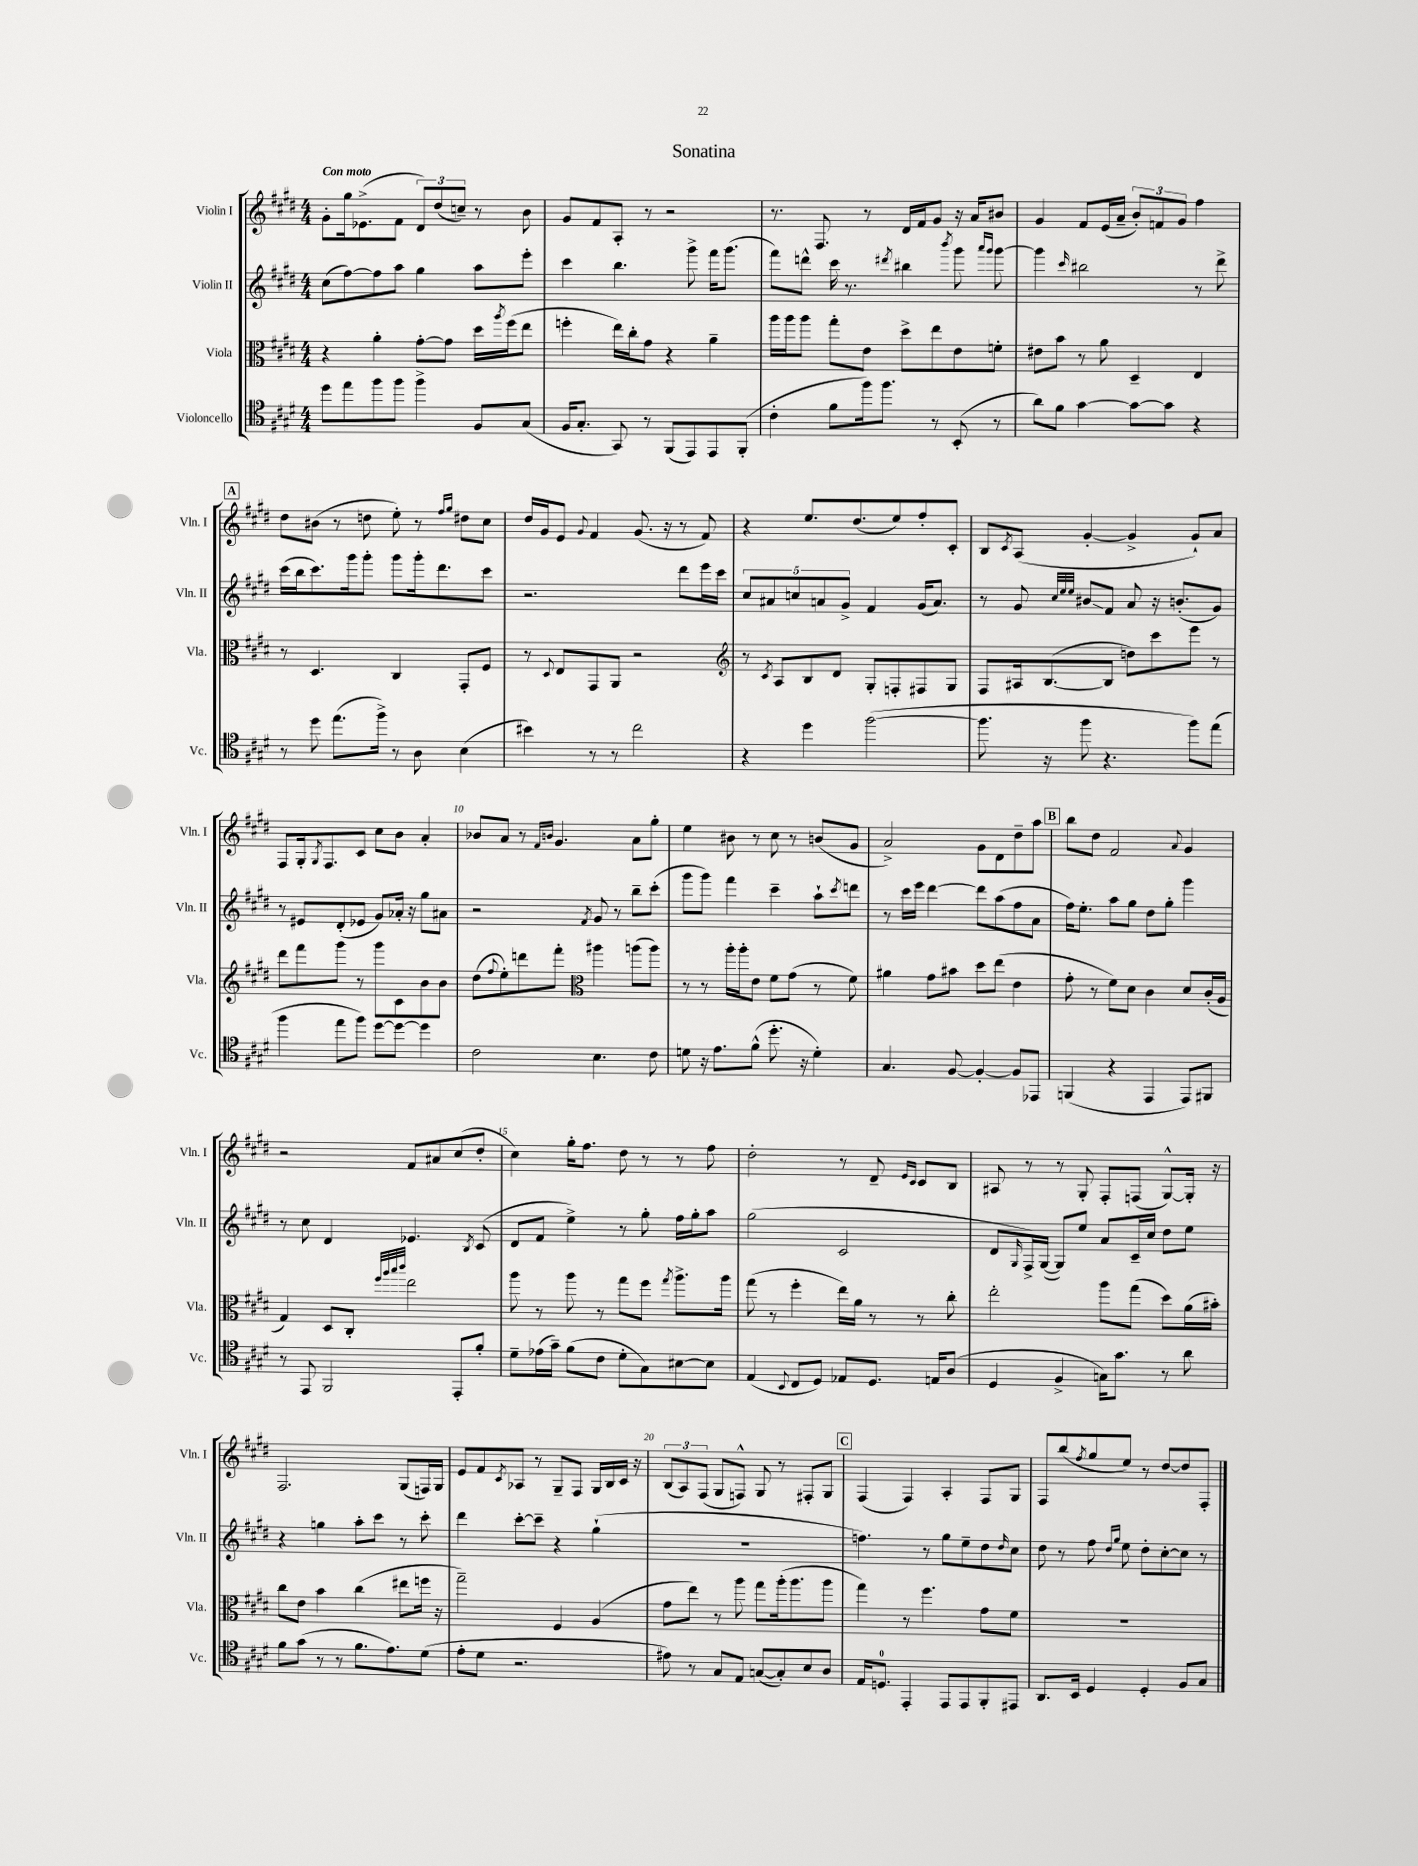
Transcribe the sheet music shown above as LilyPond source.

\header { title = "Sonatina" }
<<
\new StaffGroup <<
\new Staff = "s0" \with { instrumentName = "Violin I" shortInstrumentName = "Vln. I" } {
    \clef treble \key e \major \numericTimeSignature \time 4/4 \tempo "Con moto"
    gis'8-. gis''16 ees'8.->( fis'8 \tuplet 3/2 { dis'8) dis''8( c''8--) } r8 b'8 |
    gis'8 fis'8 a8-. r8 r2 |
    r8. fis8. r8 dis'16 fis'16 gis'8 r16 a'16 bis'8 |
    gis'4 fis'8 e'16( a'16-- \tuplet 3/2 { b'8-.) f'8 gis'8 } fis''4 |
    \mark \markup { \box "A" } dis''8 bis'8( r8 d''8 e''8-.) r8 \grace { fis''16 gis''16 } dis''8 cis''8 |
    dis''16 gis'16 e'8 \appoggiatura { gis'8 } fis'4 gis'8.( r16 r8 fis'8) |
    r4 e''8. dis''8.( e''8) fis''8-. cis'8-. |
    b8 \acciaccatura { cis'8 } a8( gis'4~-. gis'4-> gis'8-!) a'8 |
    fis8 gis16-. \acciaccatura { gis8 } fis8. cis'8 cis''8 b'8 a'4-. |
    bes'8 a'8 r8 \grace { fis'16 b'16 } gis'4. a'8 gis''8-. |
    e''4 bis'8 r8 cis''8 r8 b'8( gis'8 |
    a'2->) gis'8 dis'8 dis''8-- a''8 |
    \mark \markup { \box "B" } b''8 dis''8 fis'2 \appoggiatura { a'8 } gis'4 |
    r2 fis'8 ais'8 cis''8( dis''8-. |
    cis''4) gis''16-. fis''8. dis''8 r8 r8 fis''8 |
    dis''2-. r8 dis'8-- \grace { e'16 cis'16 } cis'8 b8 |
    ais8 r8 r8 gis8-. fis8-. f8( gis8~-^) gis16-. r16 |
    fis2. gis8( f16) gis16 |
    e'8 fis'8 \acciaccatura { cis'8 } aes8 r8 gis8-- fis8 gis16 b16 cis'16 r16 |
    \tuplet 3/2 { b8( a8) fis8( } gis8 f8-^) gis8 r8 fis8-. gis8 |
    \mark \markup { \box "C" } fis4( fis4) a4-. fis8 gis8 |
    fis8 b''8( \acciaccatura { fis''8 } gis''8 e''8) r8 dis''8~ dis''8 fis8-. \bar "|." |
}
\new Staff = "s1" \with { instrumentName = "Violin II" shortInstrumentName = "Vln. II" } {
    \clef treble \key e \major \numericTimeSignature \time 4/4
    cis''8( fis''8~) fis''8 a''8 gis''4 a''8 e'''8-. |
    cis'''4 b''4. gis'''8-> fis'''16 gis'''8.( |
    fis'''8) d'''8-^ cis'''16 r8. \acciaccatura { dis'''8 } bis''4 \acciaccatura { b'''8 } gis'''8 \grace { a'''16 gis'''16 } gis'''8~ |
    gis'''4 \grace { cis'''16 } bis''2 r8 dis'''8-> |
    \mark \markup { \box "A" } cis'''16( b''16 cis'''8.) gis'''16 gis'''8-. gis'''8 gis'''16-. dis'''8. cis'''8 |
    r2. dis'''8 e'''16 cis'''16 |
    \tuplet 5/4 { cis''8 ais'8 c''8 a'8 gis'8-> } fis'4 gis'16( a'8.) |
    r8 gis'8 \grace { cis''32 e''32 e''32 } bis'8\glissando fis'8 a'8 r16 b'8.-.( gis'8) |
    r8 eis'8 dis'8-.( ees'8 gis'8) aes'16-. r16 gis''8 ais'8 |
    r2 \acciaccatura { fis'8 } gis'8 r8 b''8-- cis'''8-.( |
    gis'''8 gis'''8) fis'''4 cis'''4-- a''8-! \acciaccatura { cis'''8 } d'''8 |
    r8 cis'''16 e'''16 dis'''4~ dis'''8 a''8( fis''8 a'8 |
    \mark \markup { \box "B" } fis''16) e''8.-. a''8 gis''8 dis''8 gis''8-. gis'''4 |
    r8 cis''8 dis'4 ees'4. \acciaccatura { b8 } cis'8( |
    dis'8 fis'8 e''4->) r8 gis''8-. fis''16 gis''16-. a''8 |
    gis''2( cis'2 |
    dis'8 \grace { gis16 } fis16->) gis16~( gis8) e''8 a'8 cis'16-- cis''16 dis''8 e''8 |
    r4 g''4 a''8-. cis'''8 r8 cis'''8-. |
    dis'''4 cis'''8~-. cis'''8-- r4 gis''4-!( |
    R1 |
    \mark \markup { \box "C" } f''4.) r8 gis''8 e''8-- dis''8 \grace { dis''16 } cis''8 |
    dis''8 r8 fis''8 \grace { dis''16 gis''16 } e''8 dis''8-. cis''8~-. cis''8 r8 \bar "|." |
}
\new Staff = "s2" \with { instrumentName = "Viola" shortInstrumentName = "Vla." } {
    \clef alto \key e \major \numericTimeSignature \time 4/4
    r4 a'4-. gis'8~-. gis'8 dis''16 \acciaccatura { a''8 } fis''16( e''8 |
    f''4-. e''16) cis''16-. gis'8 r4 a'4-- |
    a''16 a''16 a''8 gis''8-. e'8 dis''8-> e''8 e'8 f'8-. |
    eis'8 b'8 r8 a'8 dis4-- e4 |
    \mark \markup { \box "A" } r8 dis4. cis4 gis,8-. fis8 |
    r8 \appoggiatura { dis8 } e8 gis,8 a,8 r2 |
    \clef treble r8 \acciaccatura { cis'8 } a8 b8 dis'8 gis8-. f8-. fis8 gis8 |
    fis8 ais16 b8.~( b8 d''8) cis'''8 e'''8 r8 |
    dis'''8 fis'''8 gis'''8 r8 gis'''8 cis'8 b'8 b'8 |
    dis''8( \appoggiatura { fis''8 } e''8-.) d'''8 fis'''8-. \clef alto ais''4 a''8( a''8) |
    r8 r8 a''16-. a''16-. e'8 fis'8 gis'8( r8 fis'8) |
    ais'4 gis'8 bis'8 dis''8 e''8( e'4 |
    \mark \markup { \box "B" } gis'8-. r8 fis'8) dis'8 cis'4 dis'8 cis'16-.( a16 |
    gis4) dis8 cis8-. \grace { fis''32 a''32 b''32 cis'''32 } e''2 |
    a''8 r8 a''8 r8 gis''8 fis''8 \acciaccatura { gis''8 } a''8.-> a''16 |
    gis''8( r8 fis''4-. e''16) a'16 r8 r8 cis''8-. |
    e''2-. a''8 gis''8( dis''8) a'16( bis'16-.) |
    cis''8 e'8 b'4 cis''4( eis''8 f''16 r16 |
    gis''2--) fis4 a4( |
    gis'8 e''8) r8 a''8 gis''8 a''16-.( a''8. a''8 |
    \mark \markup { \box "C" } gis''4) r8 fis''4. gis'8 fis'8 |
    R1 \bar "|." |
}
\new Staff = "s3" \with { instrumentName = "Violoncello" shortInstrumentName = "Vc." } {
    \clef tenor \key e \major \numericTimeSignature \time 4/4
    dis''8 e''8 fis''8 fis''8 fis''4-> fis8 gis8( |
    fis16 gis8.-. gis,8) r8 fis,8( e,8) e,8 fis,8-.( |
    cis'4-. fis'8 fis''16) fis''8. r8 b,8-.( r8 |
    a'8) fis'8 gis'4~ gis'8~ gis'8 r4 |
    \mark \markup { \box "A" } r8 dis''8 e''8.( fis''16->) r8 a8 b4( |
    bis'4) r8 r8 cis''2 |
    r4 dis''4 fis''2~( |
    fis''8. r16 fis''8 r4. fis''8) e''8( |
    fis''4 e''8 fis''8) dis''8~ dis''8~ dis''4 |
    cis'2 b4. cis'8 |
    d'8 r16 e'8. fis'8-^( dis''8.-. r16 d'4-.) |
    gis4. fis8~ fis4~-. fis8 ees,8 |
    \mark \markup { \box "B" } f,4( r4 e,4 e,8) fis,8 |
    r8 e,8 fis,2 e,8-. fis'8-. |
    dis'8-- ees'16( gis'16--) fis'8( cis'8 dis'8-. gis8) bis8~ bis8 |
    e4( \appoggiatura { b,8 } cis8 dis8) ees8 dis8. e16 a8( |
    dis4 fis4-> g16) gis'8. r8 a'8 |
    fis'8 gis'8( r8 r8 fis'8. e'8.) dis'8( |
    e'8-. dis'8 r2. |
    eis'8) r8 gis8 e8 g8~( g8-.) b8 a8 |
    \mark \markup { \box "C" } e16 d8.-0 e,4-. e,8 e,8 fis,8-. eis,8 |
    a,8. b,16 dis4 dis4-. fis8 gis8 \bar "|." |
}
>>
>>
\layout { \context { \Score \override BarNumber.break-visibility = ##(#f #t #t) barNumberVisibility = #(every-nth-bar-number-visible 5) } }
